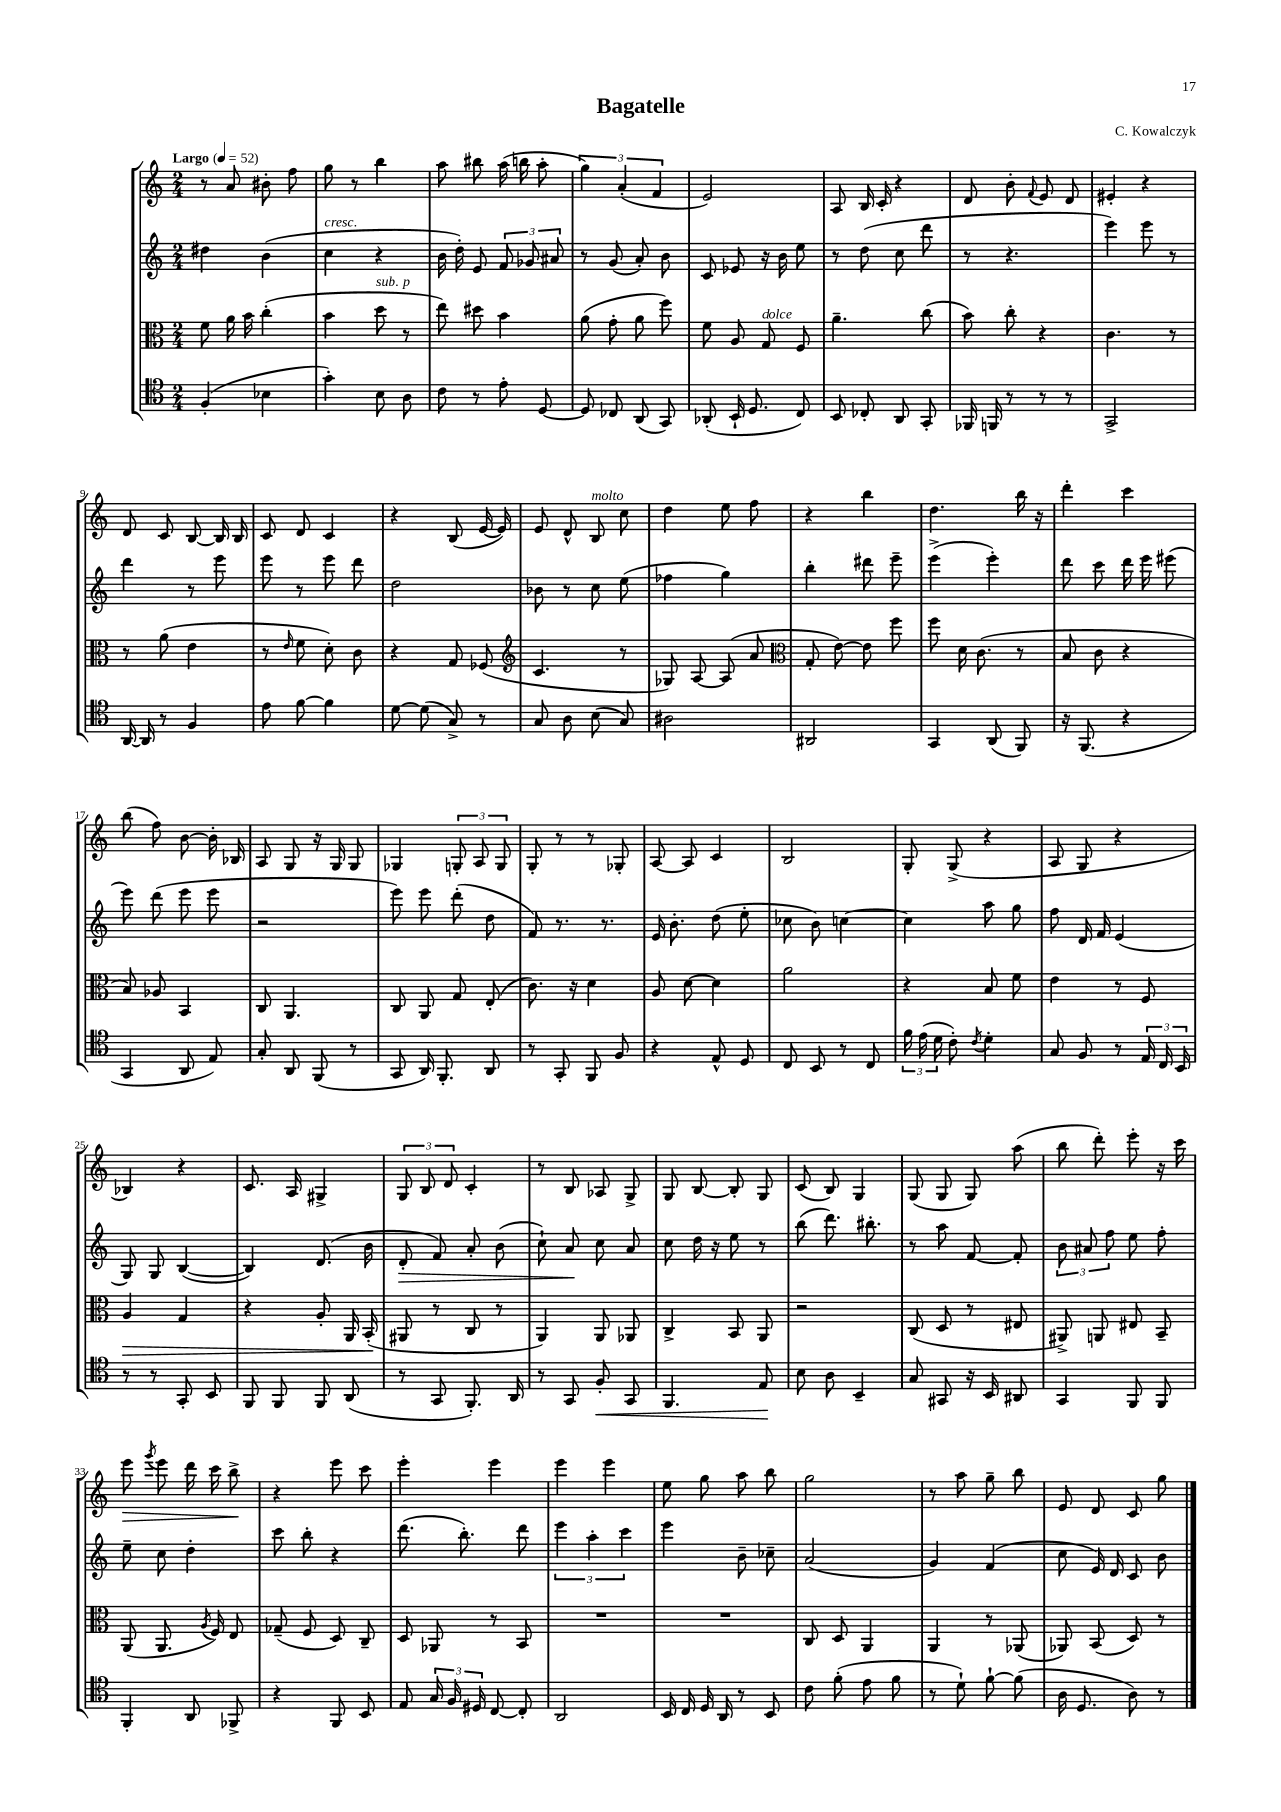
\header { title = "Bagatelle" composer = "C. Kowalczyk" }
<<
\new StaffGroup <<
\new Staff = "s0" {
    \clef treble \key c \major \numericTimeSignature \time 2/4 \tempo "Largo" 4 = 52
    \autoBeamOff r8 a'8 bis'8-. f''8 |
    g''8 r8 b''4 |
    a''8 bis''8 a''16( b''16 a''8-. |
    \tuplet 3/2 { g''4) a'4-.( f'4 } |
    e'2) |
    a8 b16 c'16-. r4 |
    d'8 b'8-. \appoggiatura { f'8 } e'8 d'8 |
    eis'4-. r4 |
    d'8 c'8 b8~ b16 b16 |
    c'8 d'8 c'4 |
    r4 b8( e'16~ e'16) |
    e'8 d'8-^ b8^\markup { \italic "molto" } c''8 |
    d''4 e''8 f''8 |
    r4 b''4 |
    d''4. b''16 r16 |
    d'''4-. c'''4 |
    b''8( f''8) b'8~ b'16-. bes16 |
    a8 g8 r16 g16 g8 |
    ges4 \tuplet 3/2 { g8-. a8 g8 } |
    g8-. r8 r8 ges8-. |
    a8~ a8 c'4 |
    b2 |
    g8-. g8->( r4 |
    a8 g8 r4 |
    bes4) r4 |
    c'8. a16 gis4-> |
    \tuplet 3/2 { g8 b8 d'8 } c'4-. |
    r8 b8 aes8 g8-> |
    g8 b8~ b8-. g8 |
    c'8( b8) g4 |
    g8( g8 g8) a''8( |
    b''8 d'''8-.) e'''8-. r16 c'''16 |
    e'''8\> \acciaccatura { g'''8 } e'''8 d'''16 c'''16 b''8->\! |
    r4 e'''8 c'''8 |
    e'''4-. e'''4 |
    e'''4 e'''4 |
    e''8 g''8 a''8 b''8 |
    g''2 |
    r8 a''8 g''8-- b''8 |
    e'8 d'8 c'8 g''8 \bar "|." |
}
\new Staff = "s1" {
    \clef treble \key c \major \numericTimeSignature \time 2/4
    \autoBeamOff dis''4 b'4( |
    c''4^\markup { \italic "cresc." } r4 |
    b'16 d''16-.) e'8 \tuplet 3/2 { f'8 ges'8 ais'8 } |
    r8 g'8( a'8-.) b'8 |
    c'8 ees'8 r16 b'16 e''8 |
    r8 d''8( c''8 d'''8 |
    r8 r4. |
    e'''4) e'''8 r8 |
    d'''4 r8 e'''8 |
    e'''8 r8 e'''8 d'''8 |
    d''2 |
    bes'8 r8 c''8 e''8( |
    fes''4 g''4) |
    b''4-. dis'''8 e'''8-- |
    e'''4->( e'''4-.) |
    d'''8 c'''8 d'''16 e'''16 eis'''8( |
    e'''8) d'''8( e'''8 e'''8 |
    r2 |
    e'''8) e'''8 d'''8-.( d''8 |
    f'8) r8. r8. |
    e'16 b'8.-. d''8( e''8-. |
    ces''8 b'8) c''4~ |
    c''4 a''8 g''8 |
    f''8 d'16 f'16 e'4( |
    g8) g8 b4~( |
    b4) d'8.( b'16 |
    d'8-.\> f'8) a'8-. b'8( |
    c''8-!) a'8\! c''8 a'8 |
    c''8 d''16 r16 e''8 r8 |
    b''8( d'''8.) bis''8.-. |
    r8 a''8 f'8~ f'8-. |
    \tuplet 3/2 { b'8 ais'8 f''8 } e''8 f''8-. |
    e''8-- c''8 d''4-. |
    c'''8 b''8-. r4 |
    d'''8.( b''8.-.) d'''8 |
    \tuplet 3/2 { e'''4 a''4-. c'''4 } |
    e'''4 b'8-- ces''8-- |
    a'2( |
    g'4) f'4( |
    c''8 e'16) d'16 c'8 b'8 \bar "|." |
}
\new Staff = "s2" {
    \clef alto \key c \major \numericTimeSignature \time 2/4
    \autoBeamOff f'8 a'16 b'16 c''4-.( |
    b'4 d''8^\markup { \italic "sub. p" } r8 |
    e''8) dis''8 b'4 |
    a'8( g'8-. a'8 f''8) |
    f'8 a8 g8^\markup { \italic "dolce" } f8 |
    a'4.-- c''8( |
    b'8) c''8-. r4 |
    c'4. r8 |
    r8 a'8( e'4 |
    r8 \grace { e'16 } f'8 d'8-.) c'8 |
    r4 g8 fes8( |
    \clef treble c'4. r8 |
    ges8) a8~ a8( a'8 |
    \clef alto g8-. e'8~) e'8 f''8 |
    f''8 d'16 c'8.( r8 |
    b8 c'8 r4 |
    b8) aes8 b,4 |
    c8 a,4. |
    c8 a,8 g8 e8-.( |
    c'8.) r16 d'4 |
    a8 d'8~ d'4 |
    a'2 |
    r4 b8 f'8 |
    e'4 r8 f8 |
    a4\> g4 |
    r4 a8-. a,16 b,16-.\!( |
    ais,8 r8 c8 r8 |
    a,4) a,8 aes,8 |
    c4-> b,8 a,8 |
    r2 |
    c8( d8 r8 eis8 |
    ais,8->) a,8 eis8 b,8-- |
    a,8( a,8. \acciaccatura { a8 } f16) e8 |
    ges8--( f8 d8) c8-- |
    d8 aes,8 r8 b,8 |
    R2 |
    R2 |
    c8 d8 a,4 |
    a,4 r8 aes,8( |
    aes,8) b,8( d8) r8 \bar "|." |
}
\new Staff = "s3" {
    \clef tenor \key c \major \numericTimeSignature \time 2/4
    \autoBeamOff f4-.( bes4 |
    g'4-.) b8 a8 |
    c'8 r8 e'8-. d8~ |
    d8 ces8 a,8( g,8) |
    aes,8-.( b,16-! d8. c8) |
    b,8 ces8-. a,8 g,8-. |
    fes,16 f,16 r8 r8 r8 |
    g,2-> |
    a,16~ a,16 r8 f4 |
    e'8 f'8~ f'4 |
    d'8~ d'8( g8->) r8 |
    g8 a8 b8( g8) |
    ais2 |
    ais,2 |
    g,4 a,8( f,8) |
    r16 f,8.( r4 |
    g,4 a,8 e8) |
    g8-. a,8 f,8( r8 |
    g,8 a,16) f,8.-. a,8 |
    r8 g,8-. f,8 f8 |
    r4 e8-^ d8 |
    c8 b,8 r8 c8 |
    \tuplet 3/2 { f'16 e'16( d'16 } c'8-.) \acciaccatura { c'8 } d'4-. |
    g8 f8 r8 \tuplet 3/2 { e16 c16 b,16 } |
    r8 r8 g,8-. b,8 |
    f,8 f,8 f,8 a,8( |
    r8 g,8 f,8.-.) a,16 |
    r8 g,8 f8-.\< g,8 |
    f,4. e8\! |
    b8 a8 b,4-- |
    g8 gis,8 r16 b,16 ais,8 |
    g,4 f,8 f,8 |
    f,4-. a,8 fes,8-> |
    r4 f,8 b,8 |
    e8 \tuplet 3/2 { g16 f16 dis16 } c8~ c8-. |
    a,2 |
    b,16 c16 d16 a,16 r8 b,8 |
    c'8 f'8-.( e'8 f'8 |
    r8 d'8-!) f'8~-! f'8( |
    a16 d8. a8) r8 \bar "|." |
}
>>
>>
